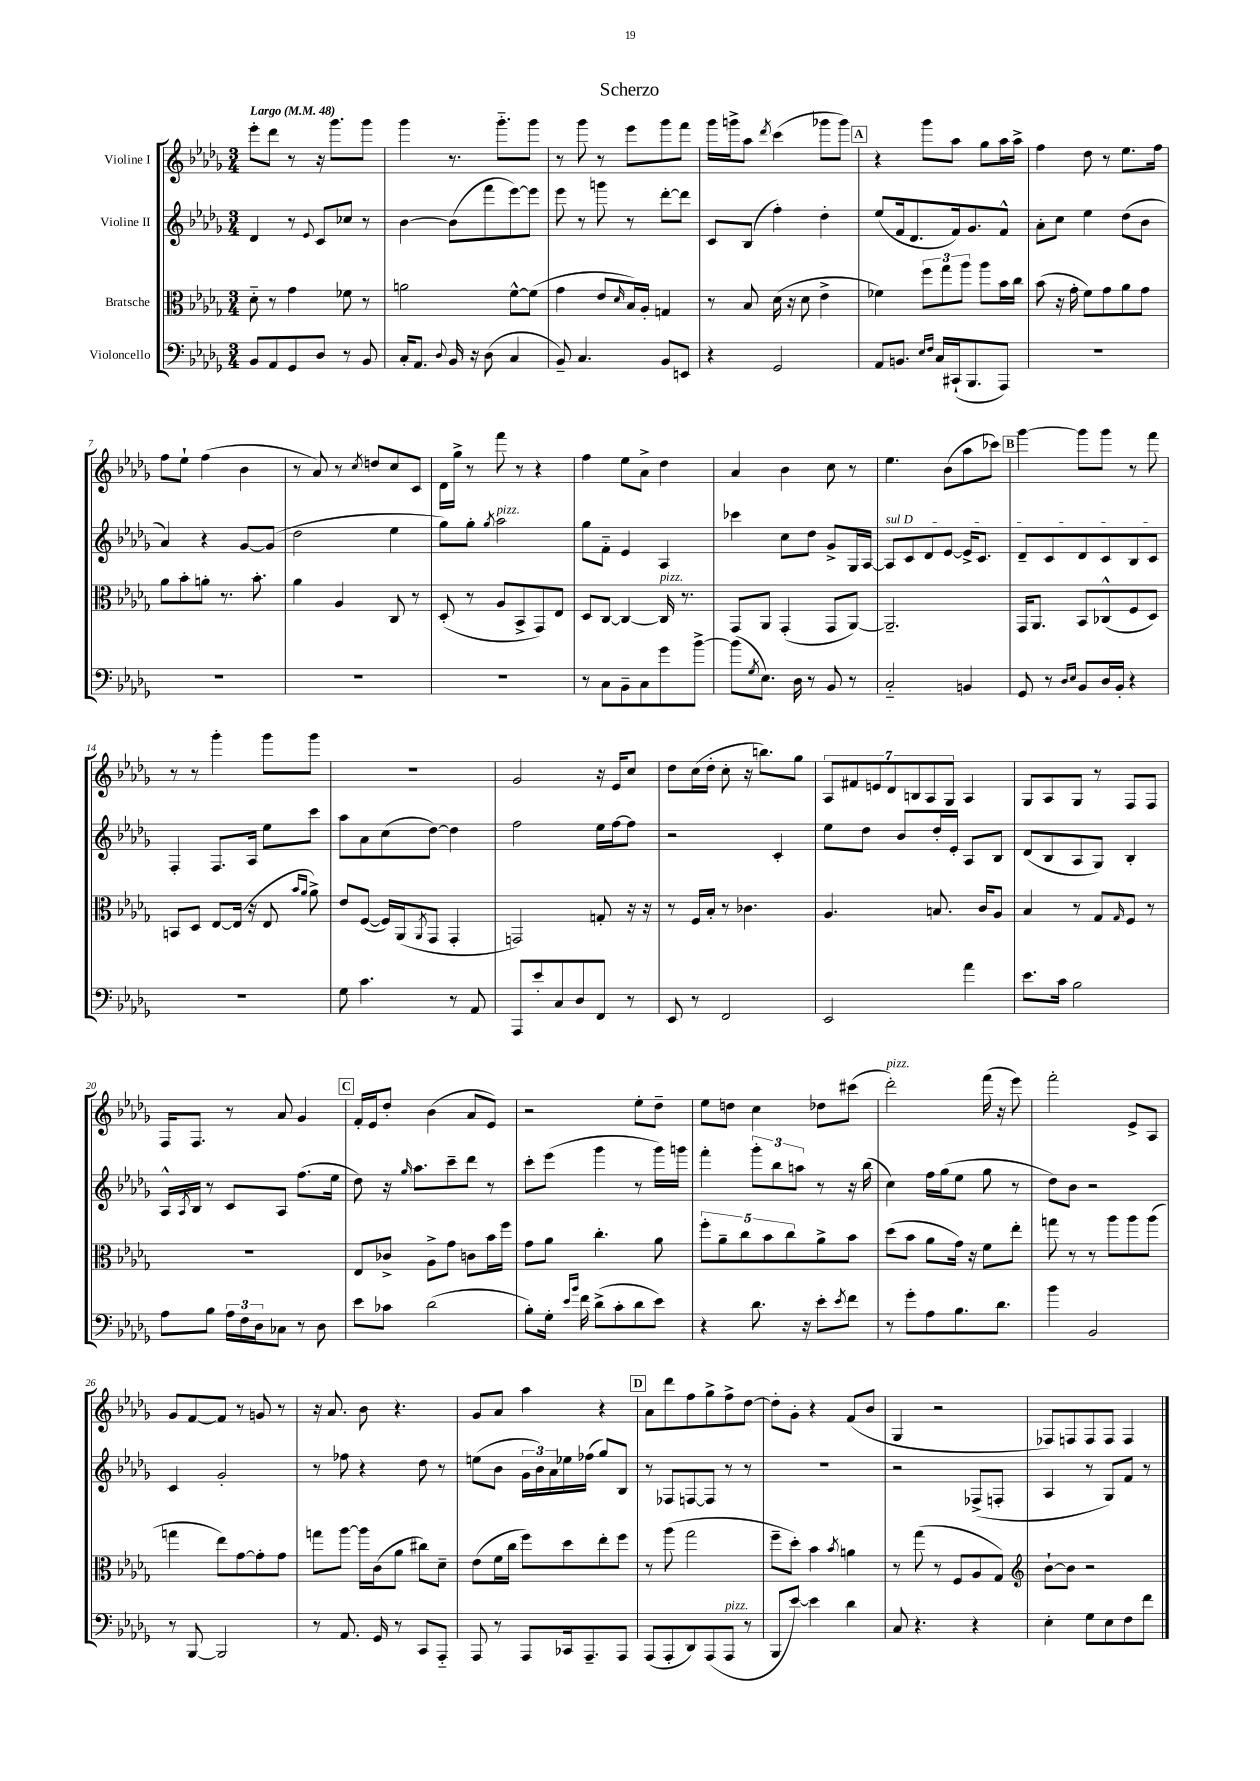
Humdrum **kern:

**kern	**kern	**kern	**kern
*part4	*part3	*part2	*part1
*staff4	*staff3	*staff2	*staff1
*I"Violoncello	*I"Bratsche	*I"Violine II	*I"Violine I
*clefF4	*clefC3	*clefG2	*clefG2
*k[b-e-a-d-g-]	*k[b-e-a-d-g-]	*k[b-e-a-d-g-]	*k[b-e-a-d-g-]
*M3/4	*M3/4	*M3/4	*M3/4
*MM48	*MM48	*MM48	*MM48
=1	=1	=1	=1
!	!	!	!LO:TX:a:B:t=Largo
8BB-/L	8d-\	4d-/	8eee-'\L
8AA-/	8r	.	8ddd-\J
8GG-/	4g-\	8r	8r
.	.	8qqe-/	.
8D-/J	.	8c/L	16r
.	.	.	8.ggg-\L
8r	8f-X\	8cc-X/J	.
8BB-/	8r	8r	8ggg-\J
=2	=2	=2	=2
16C'/KL	2an\	[4b-\	4ggg-\
8.AA-/J	.	.	.
8qqD-/	.	.	.
16BB-/	.	(8b-\L]	8.r
16r	.	.	.
(8D-\	.	8fff\	.
.	.	.	8.ggg-\L
4C/	[8f^^\L	[8eee-\)	.
.	(8f\J]	8eee-\J]	8ggg-\J
=3	=3	=3	=3
8BB-~/)	4g-\	8eee-\	8r
4.C/	.	8r	8ggg-\
.	8e-/L	8gggn\	8r
.	16qqd-/	.	.
.	16B-/L)	8r	8eee-\L
.	16A-'/JJ	.	.
8BB-/L	4Gn/	[8ddd-'\L	8ggg-\
8EEn/J	.	8ddd-\J]	8fff\J
=4	=4	=4	=4
4r	8r	8c/L	16ggg-\LL
.	.	.	16gggn^\J
.	8B-/	(8B-/J	8aa-\J
.	.	.	8qddd-/
2GG-/	(16d-\	4ff'\)	(4ccc\
.	16r	.	.
.	8d-\	.	.
.	4e-^\	4dd-'\	8ggg-X\L
.	.	.	8ggg-\J)
!!LO:REH:place=s1:t=A
=5	=5	=5	=5
8AA-/L	4f-X\)	(8ee-/L	4r
8.BBn/J	.	16f/k	.
.	.	8.d-/	.
.	12ff\L	.	8ggg-\L
16qqE-/LL	.	.	.
16qqF/JJ	.	.	.
16C/LL	.	.	.
.	12gg-\	.	.
(16CC#X`/J	.	16f/k)	8aa-\J
.	12aa-\J	.	.
8.BBB-/	.	8.g-/	.
.	8aa-\L	.	8gg-\L
8AAA-/J)	16b-\L	8f^^/J	16aa-\L
.	16cc\JJ	.	16aa-^\JJ
=6	=6	=6	=6
2.r	(8b-\	8a-'\L	4ff\
.	16r	8cc\J	.
.	16g-'\	.	.
.	8f\L)	4ee-\	8dd-\
.	8g-\	.	8r
.	8a-\	(8dd-\L	8.ee-\L
.	8g-\J	8b-\J	.
.	.	.	16ff\Jk
!!LO:LB:g=z
=7	=7	=7	=7
2.r	8a-\L	4a-/)	8ff\L
.	8b-'\	.	8ee-`\J
.	8an'\J	4r	(4ff\
.	8.r	.	.
.	.	[8g-/L	4b-\
.	8.b-'\	.	.
.	.	(8g-/J]	.
=8	=8	=8	=8
2.r	4a-\	2dd-\	8r
.	.	.	8a-/)
.	4A-/	.	8r
.	.	.	8qcc/
.	.	.	8ddn/L
.	8C/	4ee-\	8cc/
.	8r	.	8c/J
=9	=9	=9	=9
2.r	(8D-'/	8gg-\L)	16d-\LL
.	.	.	16gg-^\JJ
.	8r	8gg-'\J	8r
.	.	8qgg-/	.
!	!	!LO:TX:a:i:t=pizz.	!
.	8A-/L	2aa-\	8fff\
.	8BB-^/	.	8r
.	8GG-/)	.	4r
.	8E-/J	.	.
=10	=10	=10	=10
8r	8D-/L	8gg-\L	4ff\
8C\L	[8C/J	8f\J	.
8BB-~\	4C/_	4e-/	8ee-\L
8C\	.	.	8a-^\J
!	!LO:TX:a:i:t=pizz.	!	!
8g-\	16C/]	4A-/	4dd-\
.	8.r	.	.
[8b-^\J	.	.	.
=11	=11	=11	=11
(8b-\L]	8GG-/L	4ccc-X\	4a-/
8qG-/	.	.	.
8.E-\J)	8AA-/J	.	.
.	(4GG-'/	8cc\L	4b-\
16D-\	.	.	.
8r	.	8dd-\J	.
8BB-/	8GG-/L	8g-^/L	8cc\
8r	[8AA-/J)	16G-/L	8r
.	.	[16A-/JJ	.
=12	=12	=12	=12
!	!	!LO:TX:a:i:t=sul D	!
2C/	2.AA-~/]	8A-/L]	4.ee-\
.	.	8c/	.
.	.	8d-/	.
.	.	[8e-/J	(8b-\L
4BBn/	.	16e-^/KL]	8aa-\
.	.	8.c/J	.
.	.	.	8ccc-X\J)
!!LO:REH:place=s1:t=B
=13	=13	=13	=13
8GG-/	16GG-/KL	8d-~/L	[4ggg-\
.	8.AA-/J	.	.
8r	.	8c/	.
16qqD-/LL	.	.	.
16qqE-/JJ	.	.	.
8BB-/L	8BB-/L	8d-/	8ggg-\L]
16D-/L	(8C-X^^/	8c/	8ggg-\J
16BB-'/JJ	.	.	.
4r	8F/	8B-/	8r
.	8D-/J)	8c/J	8fff\
!!LO:LB:g=z
=14	=14	=14	=14
2.r	8BBn/L	4F'/	8r
.	8D-/J	.	8r
.	[8E-/L	8.F/L	4ggg-'\
.	(16E-/Jk]	.	.
.	16r	16A-/Jk	.
.	8E-/	8ee-\L	8ggg-\L
.	16qqb-/LL	.	.
.	16qqa-/JJ	.	.
.	8a-^\)	8ccc\J	8ggg-\J
=15	=15	=15	=15
8G-\	8e-/L	8aa-\L	2.r
4.c\	([8F/J	8a-\	.
.	16F/LL])	(8cc\	.
.	(16AA-/J	.	.
.	8qAA-/	.	.
.	8GG-/J	[8dd-\J)	.
8r	4GG-'/	4dd-\]	.
8AA-/	.	.	.
=16	=16	=16	=16
8AAA-/L	2GGn/)	2ff\	2g-/
8e-'/	.	.	.
8C/	.	.	.
8D-/	.	.	.
8FF/J	8Gn'/	16ee-\LL	16r
.	.	[16ff\J	16e-/KL
8r	16r	8ff\J]	8cc/J
.	16r	.	.
=17	=17	=17	=17
8EE-/	8r	2r	8dd-\L
8r	16F/LL	.	(16cc\L
.	16B-'/JJ	.	16dd-'\JJ
2FF/	8r	.	8cc'\
.	4.c-X\	.	16r
.	.	.	8.bbn\L)
.	.	4c'/	.
.	.	.	8gg-\J
=18	=18	=18	=18
2EE-/	4.A-/	8ee-\L	14A-/L
.	.	.	14f#X/
.	.	8dd-\J	.
.	.	.	14en/
.	.	.	14d-/
.	.	8b-/L	.
.	.	.	14Bn/
.	.	.	14A-/
.	8.Bn/	16dd-'/L	.
.	.	.	14G-/J
.	.	16e-'/JJ	.
4a-\	.	8A-/L	4A-/
.	16c/KL	.	.
.	8A-/J	8B-/J	.
=19	=19	=19	=19
8.e-\L	4B-/	(8d-/L	8G-/L
.	.	8B-/	8A-/
16c\Jk	.	.	.
2B-\	8r	8A-/	8G-/J
.	8G-/L	8G-/J)	8r
.	16qqG-/	.	.
.	8F/J	4B-'/	8F/L
.	8r	.	8F/J
!!LO:LB:g=z
=20	=20	=20	=20
8A-\L	2.r	16A-^^/LL	16F/KL
.	.	8qA-/	.
.	.	16B-/JJ	8.F/J
8B-\J	.	8r	.
24A-\LL	.	8c/L	8r
24F\	.	.	.
24D-\J	.	.	.
8C-X\J	.	8A-/J	8a-/
8r	.	(8.ff\L	4g-/
8D-\	.	.	.
.	.	16ee-\Jk	.
!!LO:REH:place=s1:t=C
=21	=21	=21	=21
8e-\L	8E-/L	8dd-\)	16f'/LL
.	.	.	16e-/J
8c-X\J	8c-X^/J	16r	8dd-'/J
.	.	16qqgg-/	.
.	.	8.aa-\L	.
(2d-\	8A-^\L	.	(4b-\
.	8g-\J	8ccc~\	.
.	8cn\L	8ddd-\J	8a-/L
.	16b-\L	8r	8e-/J)
.	16ff\JJ	.	.
=22	=22	=22	=22
8B-'\L)	8g-\L	8ccc'\L	2r
16G-'\Jk	8a-\J	(8eee-\J	.
16qqe-/LL	.	.	.
16qqb-/JJ	.	.	.
16f\	.	.	.
(8d-^\L	4.cc'\	4ggg-\	.
8c'\	.	.	.
8d-\	.	8r	8ee-'\L
8e-\J)	8a-\	16ggg-\LL)	8dd-~\J
.	.	16gggn\JJ	.
=23	=23	=23	=23
4r	10ff'\L	4fff'\	8ee-\L
.	10a-~\	.	.
.	.	.	8ddn\J
.	10cc\	.	.
8.d-\	.	12ggg-'\L	4cc\
.	10b-\	.	.
.	.	12bb-\	.
.	10cc\	.	.
.	.	12aan\J	.
16r	.	.	.
8e-'\L	8a-^\	8r	8dd-X\L
8qe-/	.	.	.
8f\J	8b-\J	16r	(8ccc#X\J
.	.	(16bb-\	.
=24	=24	=24	=24
!	!	!	!LO:TX:a:i:t=pizz.
8r	(8dd-\L	4cc\)	2ddd-'\)
8g-'\L	8b-\J	.	.
8A-\	8a-\L	16ff\LL	.
.	.	(16gg-\J	.
8.B-\	16g-\Jk)	8ee-\J	.
.	16r	.	.
.	8f\L	8gg-\	(16fff\
8.d-\J	.	.	16r
.	8ee-'\J	8r	8eee-\)
=25	=25	=25	=25
4b-\	8ggn\	8dd-\L)	2fff'\
.	8r	8b-\J	.
2BB-/	8r	2r	.
.	8aa-\L	.	.
.	8aa-\	.	8e-^/L
.	(8aa-\J	.	8A-/J
!!LO:LB:g=z
=26	=26	=26	=26
8r	4ggn\	4c/	8g-/L
[8BBB-/	.	.	[8f/
2BBB-/]	8ee-\L)	2g-'/	8f/J]
.	[8g-\	.	8r
.	8g-'\]	.	8gn/
.	8g-\J	.	8r
=27	=27	=27	=27
8r	8ggn\L	8r	16r
.	.	.	8.a-/
8.AA-/	[8aa-\J	8ff-X\	.
.	16aa-\LL]	4r	8b-\
16GG-/	(16c\J	.	.
8r	8a-\J	.	4.r
8CC/L	8cc#X\L)	8dd-\	.
8AAA-/J	8d-~\J	8r	.
=28	=28	=28	=28
8AAA-/	(8e-\L	(8een\L	8g-/L
8r	16f\L	8b-\J	8a-/J
.	16cc\JJ	.	.
8AAA-/L	8ff\L)	24g-\LL	4aa-\
.	.	24b-\)	.
.	.	24a-\	.
16CC-X/k	8dd-\	16ee-X\	.
8.AAA-~/	.	(16ff-X\JJ	.
.	8ee-'\	8gg-/L)	4r
8AAA-/J	8ff\J	8B-/J	.
!!LO:REH:place=s1:t=D
=29	=29	=29	=29
(8AAA-/L	8r	8r	8a-\L
8AAA-'/	(8aa-\	8F-X/L	8ddd-\
8DD-/)	2gg-\	[8Fn/	8ff\
(8AAA-/	.	8F/J]	8gg-^\
!LO:TX:a:i:t=pizz.	!	!	!
8AAA-/J	.	8r	8ff^\
8r	.	8r	[8dd-\J
=30	=30	=30	=30
8BBB-/L	8ff~\L	2.r	8dd-'\L]
[8e-/J)	8dd-'\J)	.	8g-'\J
4e-\]	4b-\	.	4r
.	8qb-/	.	.
4d-\	4an\	.	(8f/L
.	.	.	8b-/J
=31	=31	=31	=31
8C/	8r	2r	4G-/
4.r	(8gg-\	.	.
.	8r	.	2r
.	8F/L	.	.
4r	8A-/	(8F-X^/L	.
.	8G-/J)	8Fn'/J	.
=32	=32	=32	=32
*	*clefG2	*	*
4E-'\	[8b-`\L	4A-/	8F-X/L)
.	8b-\J]	.	8Fn/
8G-\L	2r	8r	8F/
8E-\	.	8G-/L)	8F/J
8F\	.	8f/J	4F/
8f\J	.	8r	.
==	==	==	==
*-	*-	*-	*-
